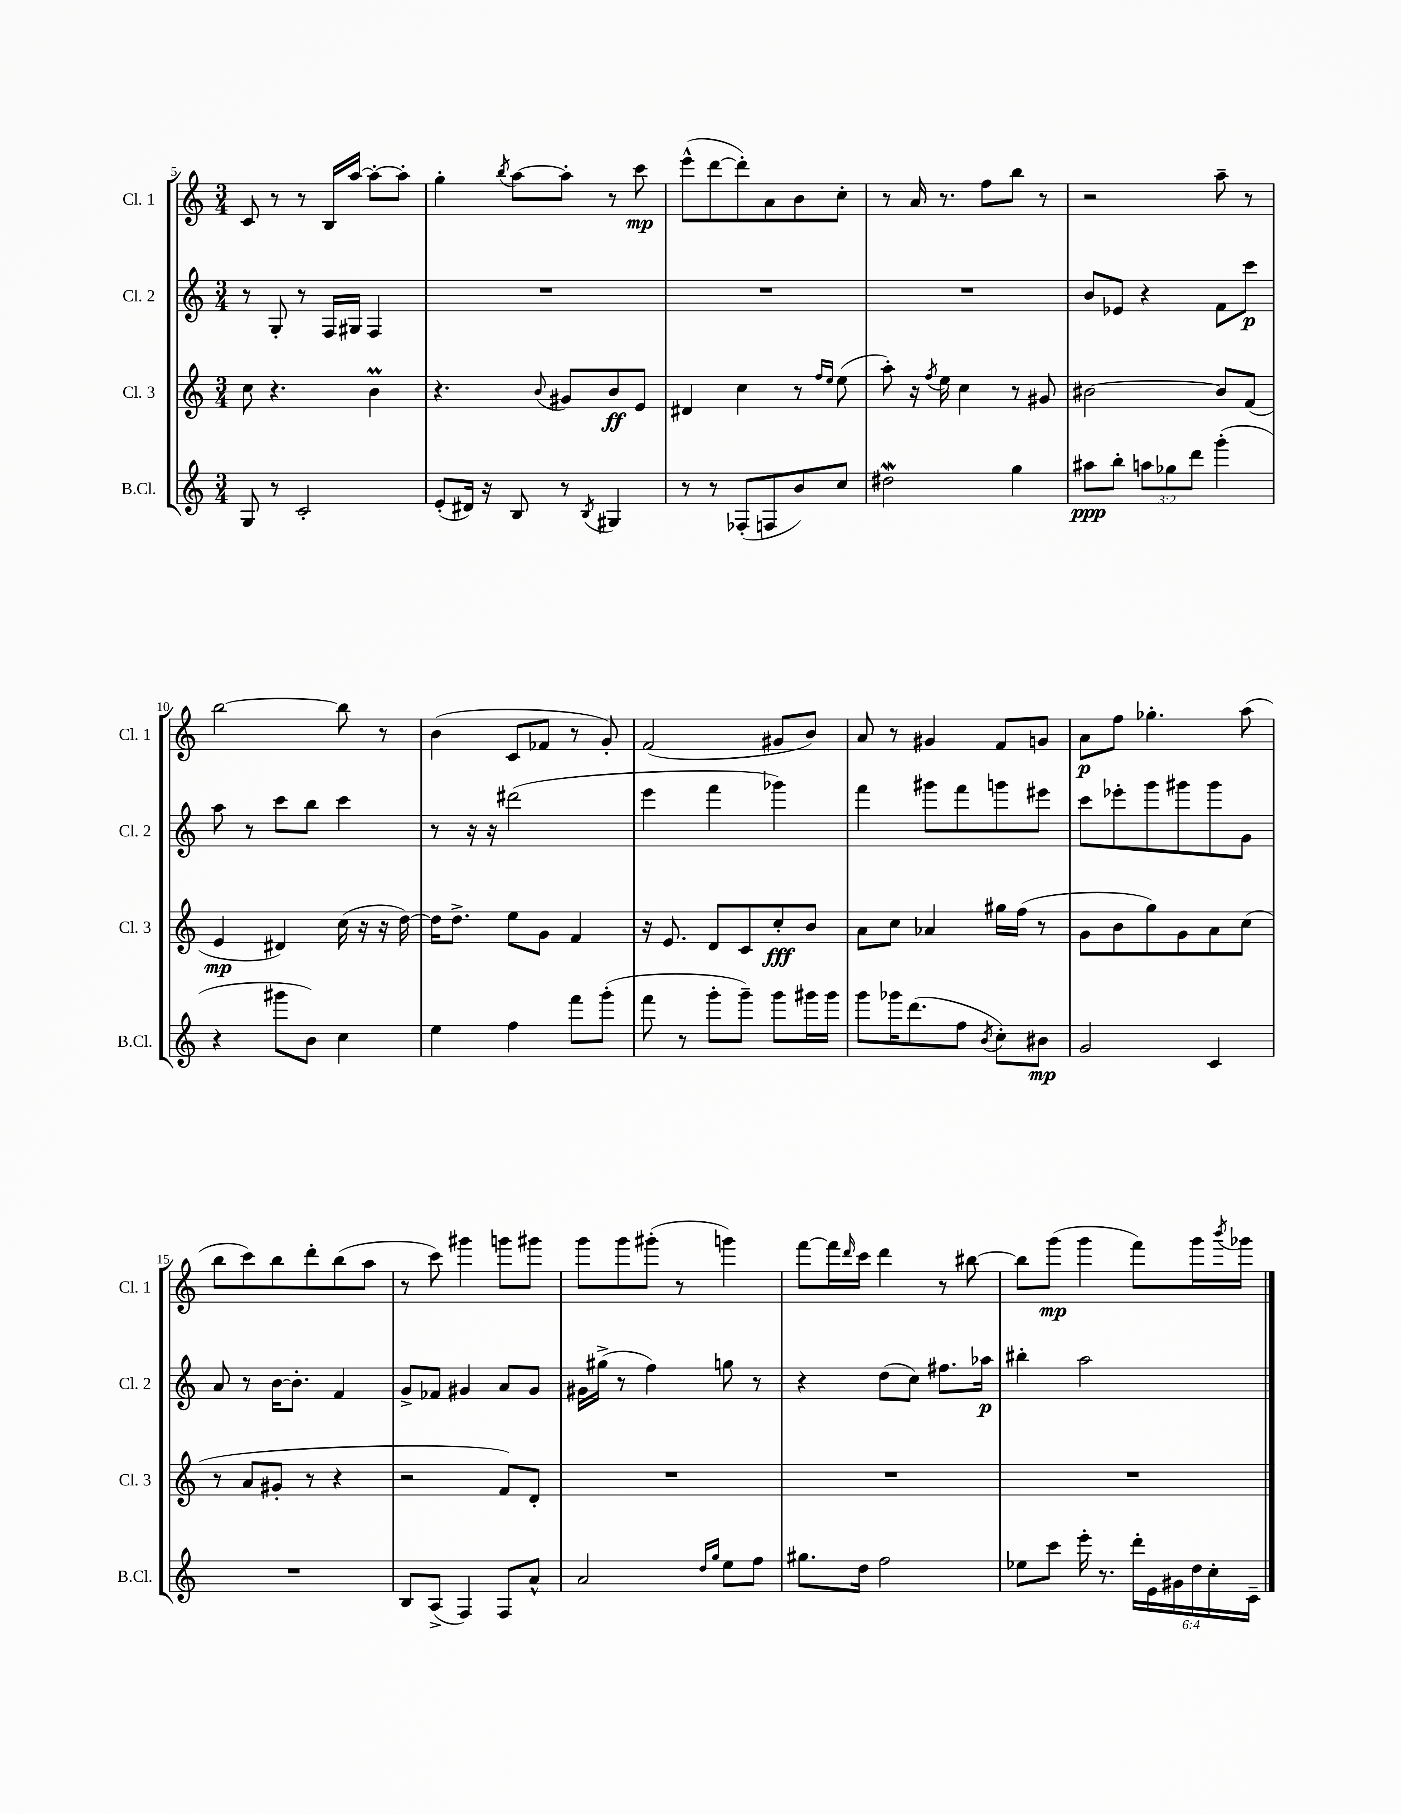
<<
\new StaffGroup <<
\new Staff = "s0" \with { instrumentName = "Cl. 1" shortInstrumentName = "Cl. 1" } {
    \clef treble \key c \major \numericTimeSignature \time 3/4
    c'8 r8 r8 b16 a''16~ a''8~-. a''8-. |
    g''4-. \acciaccatura { b''8 } a''8~ a''8-. r8 c'''8\mp |
    e'''8-^( d'''8~ d'''8-.) a'8 b'8 c''8-. |
    r8 a'16 r8. f''8 b''8 r8 |
    r2 a''8-- r8 |
    b''2~ b''8 r8 |
    b'4( c'8 fes'8 r8 g'8-.) |
    f'2( gis'8 b'8) |
    a'8 r8 gis'4 f'8 g'8 |
    a'8\p f''8 ges''4.-. a''8( |
    b''8 c'''8) b''8 d'''8-. b''8( a''8 |
    r8 c'''8) gis'''4 g'''8 gis'''8 |
    g'''8 g'''8 gis'''8-.( r8 g'''4) |
    f'''8~ f'''16 \grace { d'''16 } c'''16 d'''4 r8 bis''8~ |
    bis''8 g'''8\mp( g'''4 f'''8) g'''16 \acciaccatura { b'''8 } ges'''16 \bar "|." |
}
\new Staff = "s1" \with { instrumentName = "Cl. 2" shortInstrumentName = "Cl. 2" } {
    \clef treble \key c \major \numericTimeSignature \time 3/4
    r8 g8-. r8 f16 gis16 f4 |
    R2. |
    R2. |
    R2. |
    b'8 ees'8 r4 f'8 c'''8\p |
    a''8 r8 c'''8 b''8 c'''4 |
    r8 r16 r16 dis'''2( |
    e'''4 f'''4 ges'''4) |
    f'''4 gis'''8 f'''8 g'''8 eis'''8 |
    c'''8 ees'''8-. g'''8 gis'''8 gis'''8 g'8 |
    a'8 r8 b'16~ b'8.-. f'4 |
    g'8-> fes'8 gis'4 a'8 gis'8 |
    gis'16 gis''16->( r8 f''4) g''8 r8 |
    r4 d''8( c''8) fis''8. aes''16\p |
    bis''4-. a''2 \bar "|." |
}
\new Staff = "s2" \with { instrumentName = "Cl. 3" shortInstrumentName = "Cl. 3" } {
    \clef treble \key c \major \numericTimeSignature \time 3/4
    c''8 r4. b'4\prall |
    r4. \appoggiatura { b'8 } gis'8 b'8\ff e'8 |
    dis'4 c''4 r8 \grace { f''16 e''16 } e''8( |
    a''8-.) r16 \acciaccatura { f''8 } e''16 c''4 r8 gis'8 |
    bis'2~ bis'8 f'8( |
    e'4\mp dis'4) c''16( r16 r16 d''16~) |
    d''16 d''8.-> e''8 g'8 f'4 |
    r16 e'8. d'8 c'8 c''8-.\fff b'8 |
    a'8 c''8 aes'4 gis''16 f''16( r8 |
    g'8 b'8 g''8) g'8 a'8 c''8( |
    r8 a'8 gis'8-. r8 r4 |
    r2 f'8) d'8-. |
    R2. |
    R2. |
    R2. \bar "|." |
}
\new Staff = "s3" \with { instrumentName = "B.Cl." shortInstrumentName = "B.Cl." } {
    \clef treble \key c \major \numericTimeSignature \time 3/4 \override Staff.TupletNumber.text = #tuplet-number::calc-fraction-text
    g8 r8 c'2-. |
    e'8-.( dis'16) r16 b8 r8 \acciaccatura { b8 } gis4 |
    r8 r8 fes8-.( f8 b'8) c''8 |
    dis''2\mordent g''4 |
    ais''8\ppp b''8-. \tuplet 3/2 { a''8 ges''8 d'''8 } g'''4-.( |
    r4 gis'''8 b'8) c''4 |
    e''4 f''4 f'''8 g'''8-.( |
    f'''8 r8 g'''8-. g'''8--) g'''8 gis'''16 gis'''16 |
    g'''8 ges'''16 d'''8.( f''8 \acciaccatura { b'8 } c''8-.) bis'8\mp |
    g'2 c'4 |
    R2. |
    b8 a8->( f4) f8 a'8-^ |
    a'2 \grace { d''16 g''16 } e''8 f''8 |
    gis''8. d''16 f''2 |
    ees''8 c'''8 e'''16-. r8. \tuplet 6/4 { d'''16-. e'16 gis'16 d''16 c''16-. c'16-- } \bar "|." |
}
>>
>>
\layout { \context { \Score currentBarNumber = #5 } }
